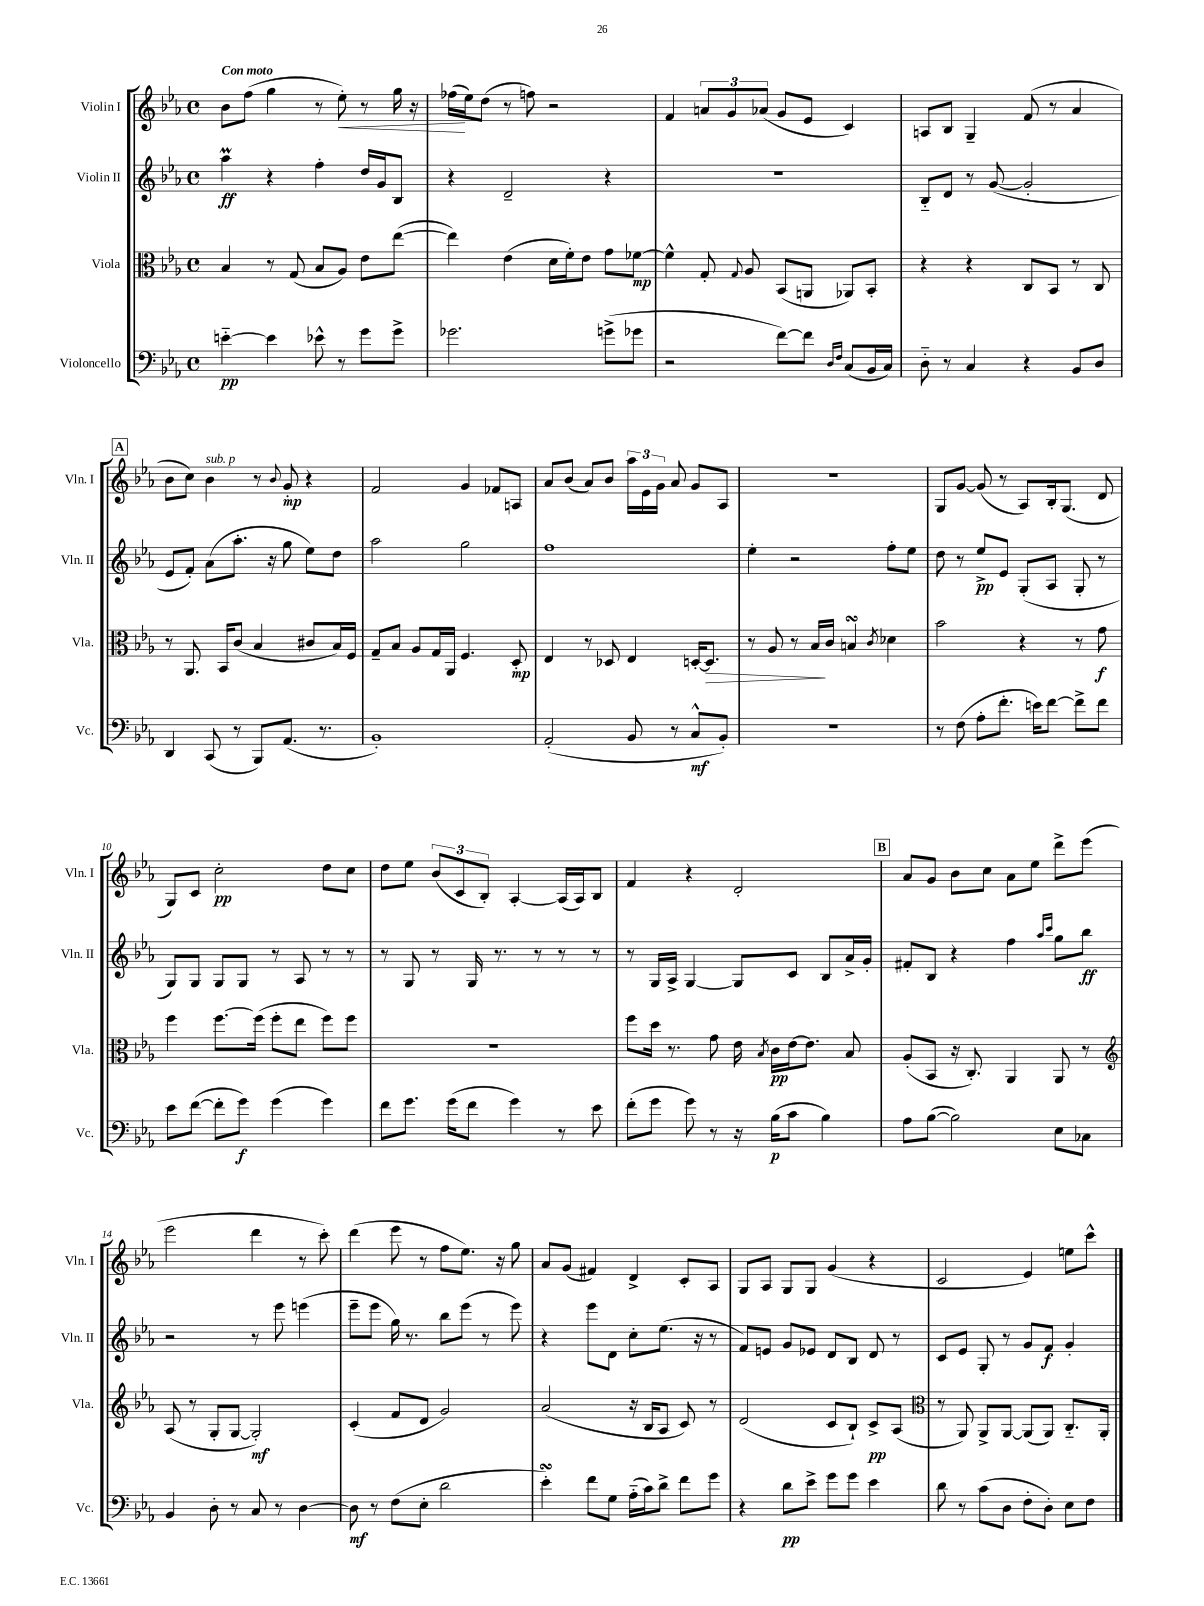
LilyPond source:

<<
\new StaffGroup <<
\new Staff = "s0" \with { instrumentName = "Violin I" shortInstrumentName = "Vln. I" } {
    \clef treble \key ees \major \defaultTimeSignature \time 4/4 \tempo "Con moto"
    \autoBeamOff bes'8[ f''8]( g''4 r8 ees''8-.\<) r8 g''16 r16 |
    fes''16[\!( ees''16) d''8]( r8 f''8) r2 |
    f'4 \tuplet 3/2 { a'8[ g'8 aes'8]( } g'8[ ees'8] c'4) |
    a8[ bes8] g4-- f'8( r8 aes'4 |
    \mark \markup { \box "A" } bes'8[ c''8]) bes'4^\markup { \italic "sub. p" } r8 \appoggiatura { bes'8 } g'8-.\mp r4 |
    f'2 g'4 fes'8[ a8] |
    aes'8[ bes'8]( aes'8[) bes'8] \tuplet 3/2 { aes''16[ ees'16 g'16] } aes'8 g'8[ aes8] |
    R1 |
    g8[ g'8]~ g'8( r8 aes8[) bes16-. g8.]( d'8 |
    g8[) c'8] c''2-.\pp d''8[ c''8] |
    d''8[ ees''8] \tuplet 3/2 { bes'8[( c'8 bes8]-.) } aes4~-. aes16[( aes16) bes8] |
    f'4 r4 d'2-. |
    \mark \markup { \box "B" } aes'8[ g'8] bes'8[ c''8] aes'8[ ees''8] d'''8[-> ees'''8]( |
    ees'''2 d'''4 r8 c'''8-.) |
    d'''4( ees'''8 r8 f''8[ ees''8.]) r16 g''8 |
    aes'8[ g'8]( fis'4) d'4-> c'8[-. aes8] |
    g8[ aes8] g8[ g8] g'4( r4 |
    c'2 ees'4) e''8[ c'''8]-^ \bar "|." |
}
\new Staff = "s1" \with { instrumentName = "Violin II" shortInstrumentName = "Vln. II" } {
    \clef treble \key ees \major \defaultTimeSignature \time 4/4
    \autoBeamOff aes''4\prall\ff r4 f''4-. d''16[ g'16 bes8] |
    r4 d'2-- r4 |
    R1 |
    bes8[-_ d'8] r8 g'8~( g'2-. |
    \mark \markup { \box "A" } ees'8[ f'8]-.) aes'8[( aes''8.]-. r16 g''8 ees''8[) d''8] |
    aes''2 g''2 |
    f''1 |
    ees''4-. r2 f''8[-. ees''8] |
    d''8 r8 ees''8[->\pp ees'8] g8[-.( aes8] g8-. r8 |
    g8[) g8] g8[ g8] r8 aes8 r8 r8 |
    r8 g8 r8 g16 r8. r8 r8 r8 |
    r8 g16[ aes16]-> g4~ g8[ c'8] bes8[ aes'16-> g'16]-. |
    \mark \markup { \box "B" } fis'8[-. bes8] r4 f''4 \grace { aes''16[ c'''16] } g''8[ bes''8]\ff |
    r2 r8 ees'''8 e'''4( |
    ees'''8[-- ees'''8] g''16) r8. bes''8[ ees'''8]( r8 ees'''8) |
    r4 ees'''8[ d'8] c''8[-. ees''8.]( r16 r8 |
    f'8[) e'8] g'8[ ees'8] d'8[ bes8] d'8 r8 |
    c'8[ ees'8] g8-. r8 g'8[ f'8]\f g'4-. \bar "|." |
}
\new Staff = "s2" \with { instrumentName = "Viola" shortInstrumentName = "Vla." } {
    \clef alto \key ees \major \defaultTimeSignature \time 4/4
    \autoBeamOff bes4 r8 g8( bes8[ aes8]) ees'8[ ees''8]~( |
    ees''4) ees'4( d'16[ f'16-.) ees'8] g'8[ fes'8]~\mp |
    fes'4-^ g8-. \appoggiatura { g8 } aes8 bes,8[( a,8] aes,8[) bes,8]-. |
    r4 r4 c8[ bes,8] r8 c8 |
    \mark \markup { \box "A" } r8 aes,8. bes,16[ c'8]( bes4 cis'8[ bes16) f16] |
    g8[-- bes8] aes8[ g16 aes,16] f4. d8-.\mp |
    ees4 r8 des8 ees4 d16[~-. d8.]\> |
    r8 aes8 r8 bes16[\! c'16] b4\turn \acciaccatura { c'8 } des'4 |
    bes'2 r4 r8 g'8\f |
    f''4 f''8.[~ f''16]( f''8[-. ees''8] f''8[) f''8] |
    R1 |
    f''8[ d''16] r8. g'8 ees'16 \acciaccatura { bes8 } c'16[\pp ees'16~ ees'8.] bes8 |
    \mark \markup { \box "B" } aes8[-.( bes,8] r16 c8.-.) aes,4 aes,8 r8 |
    \clef treble aes8( r8 g8[-. g8]~ g2-.\mf) |
    c'4-.( f'8[ d'8] g'2) |
    aes'2( r16 bes16[ aes8] c'8) r8 |
    d'2( c'8[ bes8]-!) c'8[->\pp aes8]( |
    \clef alto r8 aes,8) aes,8[-> aes,8]~ aes,8[( aes,8]) c8.[-_ aes,16]-. \bar "|." |
}
\new Staff = "s3" \with { instrumentName = "Violoncello" shortInstrumentName = "Vc." } {
    \clef bass \key ees \major \defaultTimeSignature \time 4/4
    \autoBeamOff e'4~-_\pp e'4 ees'8-^ r8 g'8[ g'8]-> |
    ges'2. g'8[->( ges'8] |
    r2 f'8[~) f'8] \grace { d16[ f16] } c8[( bes,16 c16]) |
    d8-_ r8 c4 r4 bes,8[ d8] |
    \mark \markup { \box "A" } d,4 c,8( r8 bes,,8[) aes,8.]( r8. |
    bes,1-.) |
    aes,2-.( bes,8 r8 c8[-^\mf bes,8]-.) |
    R1 |
    r8 f8( aes8[-. f'8.]-. e'16[) f'8]~ f'8[-> f'8] |
    ees'8[ f'8]~( f'8[-. g'8]\f) g'4( g'4) |
    f'8[ g'8.] g'16[( f'8] g'4) r8 ees'8 |
    f'8[-.( g'8] g'8) r8 r16 bes16[\p( c'8] bes4) |
    \mark \markup { \box "B" } aes8[ bes8]~( bes2) ees8[ ces8] |
    bes,4 d8-. r8 c8 r8 d4~ |
    d8\mf r8 f8[( ees8]-. d'2 |
    ees'4-.\turn) f'8[ g8] aes16[-_( c'16) d'8]-> f'8[ g'8] |
    r4 d'8[\pp ees'8]-> g'8[ g'8] ees'4 |
    d'8 r8 c'8[( d8] f8[-. d8]-.) ees8[ f8] \bar "|." |
}
>>
>>
